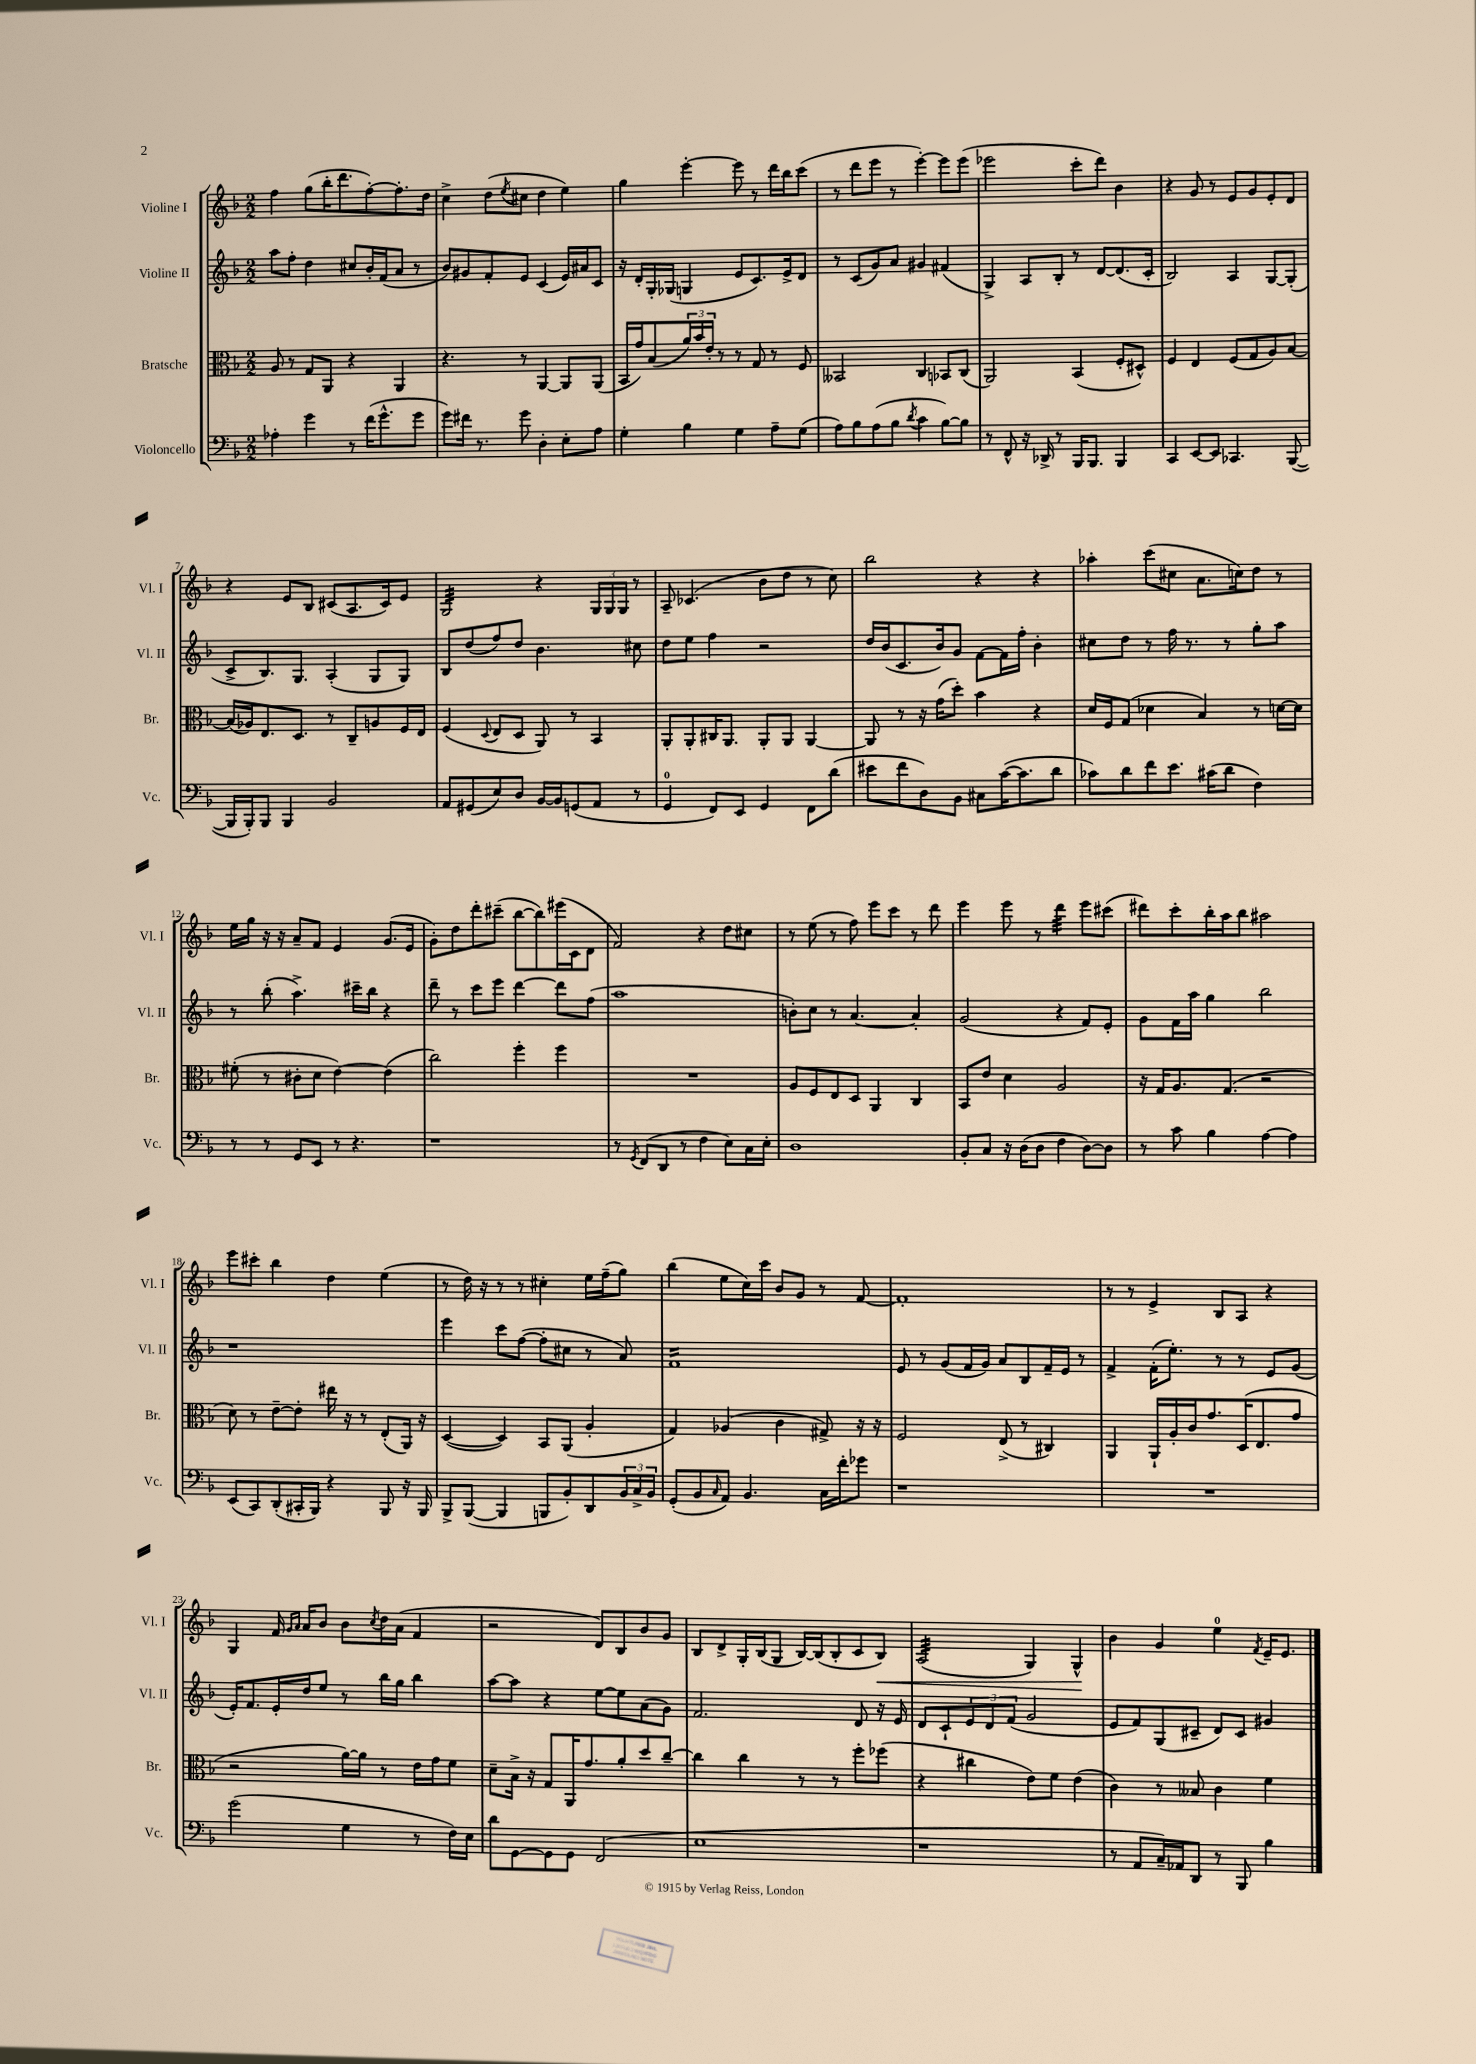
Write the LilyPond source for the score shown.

<<
\new StaffGroup <<
\new Staff = "s0" \with { instrumentName = "Violine I" shortInstrumentName = "Vl. I" } {
    \clef treble \key f \major \numericTimeSignature \time 2/2
    f''4 g''8( bes''16-. d'''8. f''8~-.) f''8.-. d''16 |
    c''4-> d''8( \acciaccatura { e''8 } cis''8 d''4 e''4) |
    g''4 e'''4~-. e'''8 r8 d'''16 bes''16 c'''8( |
    r8 d'''8 e'''8 r8 e'''4~-.) e'''8 e'''8( |
    ees'''2 c'''8-. d'''8) bes'4 |
    r4 g'8 r8 e'8 g'8 e'8-. d'8 |
    r4 e'8 bes8 cis'8( a8. cis'16) e'8 |
    g2:32 r4 \tuplet 3/2 { g16 g16 g16 } r8 |
    a8-- ces'4.( bes'8 d''8 r8 c''8) |
    bes''2 r4 r4 |
    aes''4-. c'''8( cis''8 a'8. c''16) d''8 r8 |
    e''16 g''16 r16 r16 a'8-- f'8 e'4 g'8.( e'16 |
    g'8-.) d''8 d'''8-. cis'''8--( bes''8~ bes''8) eis'''16( c'16 d'8 |
    f'2) r4 d''8 cis''8 |
    r8 e''8( r8 f''8) e'''8 c'''8 r8 d'''8 |
    e'''4 e'''8 r8 d'''4:32 e'''8 cis'''8( |
    dis'''8) c'''8-. bes''16-. a''16 bes''8 ais''2 |
    e'''8 cis'''8-. bes''4 d''4 e''4( |
    r8 d''16) r16 r8 r8 cis''4-. e''16 f''16--( g''8) |
    bes''4( e''8 c''16) c'''16 bes'8 g'8 r8 f'8~ |
    f'1-. |
    r8 r8 e'4-> bes8 a8 r4 |
    g4 f'16 \grace { g'16 a'16 } a'16 bes'8 bes'8 \acciaccatura { c''8 } d''16 a'16( f'4 |
    r2 d'8) bes8 bes'8 g'8 |
    bes8 d'8-> g16-. bes16( g8 bes16~) bes16( bes8-. c'8 bes8\<) |
    a2:32( g4) g4-^\! |
    bes'4 g'4 e''4-0 \acciaccatura { f'8 } e'16-- e'8. \bar "|." |
}
\new Staff = "s1" \with { instrumentName = "Violine II" shortInstrumentName = "Vl. II" } {
    \clef treble \key f \major \numericTimeSignature \time 2/2
    a''8 f''8-. d''4 cis''8 bes'16-. f'16( a'8 r8 |
    bes'8) gis'8 f'8-. e'8 c'4( e'16) ais'16 c'8 |
    r16 d'16-. g16-. ges16( g4 e'8 c'8.) e'16-> d'8 |
    r8 c'8( g'8) a'8 gis'4 fis'4( |
    g4->) a8 bes8-. r8 d'8~ d'8.( c'16-. |
    bes2) a4 g8~ g8-.( |
    c'8-> bes8.) g8. a4-.( g8 g8) |
    bes8 d''8( f''8) d''8 bes'4. cis''8 |
    d''8 e''8 f''4 r2 |
    d''16 bes'16( c'8. bes'16) g'8 f'8~ f'16 f''16-. bes'4-. |
    cis''8 d''8 r8 f''16 r8. r8 g''8-. a''8 |
    r8 bes''8-.( a''4.->) cis'''16-- bes''16 r4 |
    d'''8-- r8 c'''8 e'''8 d'''4~ d'''8 f''8( |
    a''1 |
    b'8-.) c''8 r8 a'4.~ a'4-. |
    g'2( r4 f'8) e'8-. |
    g'8 f'16 a''16 g''4 bes''2 |
    r1 |
    e'''4 c'''8 f''8~( f''8-. cis''8 r8 a'8) |
    f'1:16 |
    e'8 r8 g'8( f'16 g'16) a'8 bes8 f'16-- e'16 r8 |
    f'4-> f'16-.( e''8.-.) r8 r8 e'8 g'8( |
    e'16-.) f'8. e'16-. d''16 e''8 r8 bes''16 g''16 bes''4 |
    a''8~ a''8 r4 e''8~ e''8 a'8( g'8) |
    f'2. d'8 r16 e'16 |
    d'8 c'8-! \tuplet 3/2 { e'8 d'8 f'8( } g'2 |
    e'8 f'8) g8( cis'8-- d'8) cis'8 gis'4 \bar "|." |
}
\new Staff = "s2" \with { instrumentName = "Bratsche" shortInstrumentName = "Br." } {
    \clef alto \key f \major \numericTimeSignature \time 2/2
    a8 r8 g8 a,8 r4 a,4 |
    r4. r8 a,4~ a,8 a,8( |
    bes,16 g'16) bes8( \tuplet 3/2 { a'16) bes'16 e'16-. } r8 r8 g8 r8 f8 |
    beses,2 c4 bes,8 c8( |
    a,2) bes,4( f8-. dis8-^) |
    f4 e4 f8( g8 a8) bes8~ |
    bes16( aes16) e8. d8. r8 c8-- a8 f16 e16 |
    f4( \appoggiatura { d8 } e8 d8 a,8) r8 bes,4 |
    a,8-. a,8-. cis16 a,8. a,8-. a,8 a,4~ |
    a,8 r8 r16 g'16( d''8-.) bes'4 r4 |
    d'16 f16 g8( des'4 bes4) r8 d'16~ d'16 |
    fis'8-.( r8 cis'8-. d'8 e'4~) e'4( |
    c''2) f''4-. f''4 |
    R1 |
    a8 f8 e8 d8 a,4 c4 |
    bes,8 e'8 d'4 a2 |
    r16 g16 a8. g8.( r2 |
    d'8) r8 e'8~-- e'8-. eis''16 r16 r8 e8-.( a,16) r16 |
    d4~( d4) bes,8 a,8( a4-. |
    g4) aes4( c'4 gis8->) r16 r16 |
    f2 e8->( r8 cis4) |
    a,4 a,16-! a16-. c'16 g'8. d16( e8. g'8 |
    r2 a'16~) a'16 r8 e'16 g'16 f'8 |
    d'8-- bes16-> r16 g8 a,16 g'8. a'8-. d''8 c''8~-- |
    c''4 c''4 r8 r8 f''8-. fes''8( |
    r4 cis''4 e'8) f'8 e'4( |
    c'4) r8 beses8 c'4 f'4 \bar "|." |
}
\new Staff = "s3" \with { instrumentName = "Violoncello" shortInstrumentName = "Vc." } {
    \clef bass \key f \major \numericTimeSignature \time 2/2
    aes4-. g'4 r8 f'16( g'8.-^ g'8 |
    g'8) fis'16 r8. g'8 d4-. e8-. a8 |
    g4-. bes4 g4 a8-- g8( |
    a8) bes8 a8( bes8 \acciaccatura { d'8 } c'4 bes8~) bes8 |
    r8 f,8-^ r16 des,16-> r8 bes,,16 bes,,8. bes,,4 |
    c,4 e,8~ e,8 ces,4. bes,,8~( |
    bes,,16 bes,,16-.) bes,,8 bes,,4 bes,2 |
    a,8 gis,8( e8) d8 bes,16~ bes,16 g,8( a,8 r8 |
    g,4-0 f,8) e,8 g,4 f,8 d'8( |
    eis'8 f'8 d8) bes,8 cis8 c'16~( c'8. d'8 |
    ces'8) d'8 f'8 e'8. cis'16( d'8 f4) |
    r8 r8 g,8 e,8 r8 r4. |
    r1 |
    r8 \acciaccatura { g,8 } f,8( d,8 r8 f4 e8) c16 e16-. |
    d1 |
    bes,8-. c8 r16 d16( d8 f4 d8~) d8 |
    r8 c'8 bes4 a4~ a4 |
    e,8( c,8) d,8-.( cis,16-. bes,,16) r4 bes,,8 r16 bes,,16 |
    bes,,8-> bes,,8~( bes,,4 b,,8 bes,8-.) d,8 \tuplet 3/2 { bes,16 c16-> bes,16 } |
    g,8-.( bes,8 \grace { c16 } a,8) bes,4. c16 f'16-. ges'8 |
    r1 |
    R1 |
    g'2( g4 r8 f16) e16 |
    d'8 g,8~ g,8 g,8 f,2( |
    e1 |
    r1 |
    r8 a,8 c16--) aes,16 d,8 r8 bes,,8 bes4 \bar "|." |
}
>>
>>
